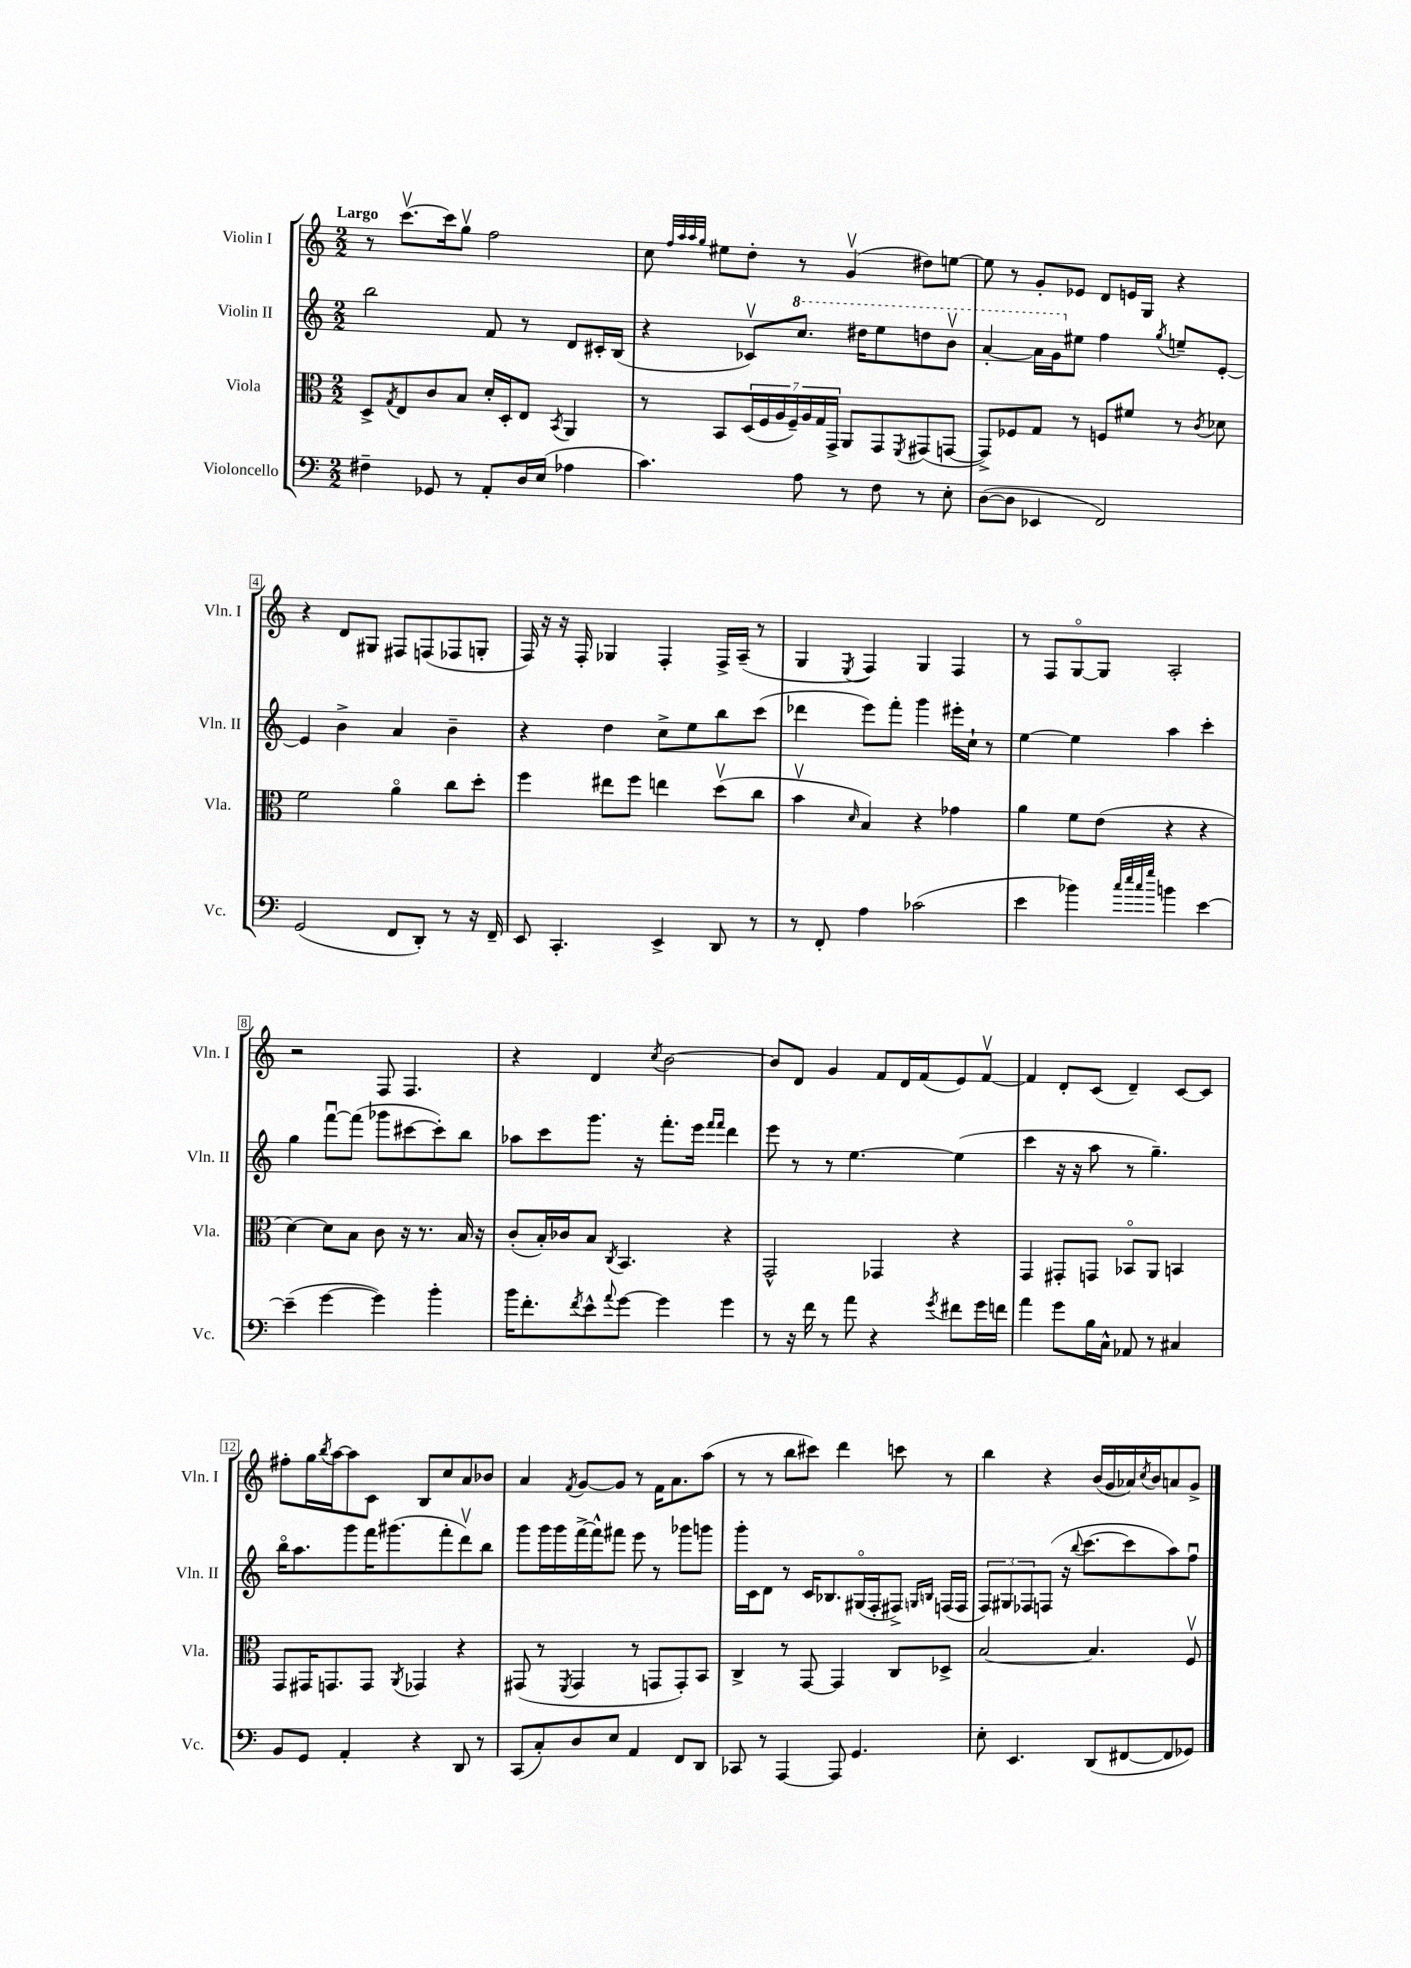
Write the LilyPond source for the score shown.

<<
\new StaffGroup <<
\new Staff = "s0" \with { instrumentName = "Violin I" shortInstrumentName = "Vln. I" } {
    \clef treble \key c \major \numericTimeSignature \time 2/2 \tempo "Largo"
    r8 c'''8.~\upbow c'''16 g''8\upbow f''2 |
    c''8 \grace { f''32 a''32 a''32 g''32 } eis''8 d''8-. r8 g'4\upbow( dis''8) e''8~ |
    e''8 r8 g'8-. ees'8 d'8 e'16 g16 r4 |
    r4 d'8 gis8 fis8 f8( fes8 g8-. |
    f16) r16 r16 f16-. ges4 f4-. f16-> a16--( r8 |
    g4 \acciaccatura { e8 } f4) g4 f4 |
    r8 f8 g8~\flageolet g8 a2-. |
    r2 f8 f4. |
    r4 d'4 \acciaccatura { c''8 } b'2~ |
    b'8 d'8 g'4 f'8 d'16 f'16( e'8) f'8~\upbow |
    f'4 d'8-. c'8( d'4--) c'8~ c'8 |
    fis''8-. g''16 \acciaccatura { b''8 } a''16~ a''8 c'8 b8 c''8 a'8 bes'8 |
    a'4 \acciaccatura { f'8 } g'8~ g'8 r8 f'16 a'8. a''8( |
    r8 r8 b''8 cis'''8) d'''4 c'''8 r8 |
    b''4 r4 b'16( g'16 aes'16) \acciaccatura { c''8 } b'16 a'8 g'8-> \bar "|." |
}
\new Staff = "s1" \with { instrumentName = "Violin II" shortInstrumentName = "Vln. II" } {
    \clef treble \key c \major \numericTimeSignature \time 2/2
    b''2 f'8 r8 d'8 cis'16-. b16( |
    r4 ces'8\upbow) \ottava #1 c'''8. dis'''16 e'''8 d'''8 b''8\upbow |
    a''4~-. a''16 g''16 \ottava #0 eis''8 f''4 \acciaccatura { g''8 } e''8-- e'8~-. |
    e'4 b'4-> a'4 b'4-- |
    r4 d''4 c''8-> e''8 b''8 c'''8( |
    des'''4 e'''8) f'''8-. g'''4 eis'''16-. c''16-! r8 |
    e''4~ e''4 a''4 c'''4-. |
    g''4 f'''8~\downbow f'''8( ges'''8 cis'''8~ cis'''8-.) b''8 |
    aes''8 c'''8 g'''8. r16 f'''8.-. e'''16 \grace { f'''16 f'''16 } d'''4 |
    e'''8 r8 r8 e''4.~ e''4( |
    c'''4 r16 r16 a''8 r8 g''4.--) |
    b''16\flageolet a''8. g'''8 f'''16 gis'''8.( f'''8-. d'''8\upbow) b''8 |
    g'''8 g'''16 g'''16 f'''16~-> f'''16-^ fis'''8 e'''8 r8 ges'''8 g'''8 |
    g'''16-. c'16 d'8 r8 c'16 bes8. gis16\flageolet( f16-. fis8->) \grace { g16 b16 } f16( f16 |
    \tuplet 3/2 { f8) gis8 fes8 } f8( r16 \appoggiatura { b''8 } c'''8.~ c'''8 a''8) f''8\downbow \bar "|." |
}
\new Staff = "s2" \with { instrumentName = "Viola" shortInstrumentName = "Vla." } {
    \clef alto \key c \major \numericTimeSignature \time 2/2
    d8-> \acciaccatura { g8 } e8 c'8 b8 d'16-. d16-. e8 \acciaccatura { b,8 } a,4 |
    r8 b,8 \tuplet 7/4 { d16( f16 a16 f16--) a16 g16 g,16-> } a,8 g,8 \acciaccatura { f,8 } gis,8( g,8~ |
    g,8->) fes8 g8 r8 f8 fis'8 r8 \acciaccatura { c'8 } des'8 |
    f'2 a'4\flageolet c''8 d''8-. |
    f''4 eis''8 f''8 e''4 d''8\upbow( c''8 |
    b'4\upbow \grace { d'16 } b4) r4 ges'4 |
    a'4 f'8 e'8( r4 r4 |
    d'4~) d'8 b8 c'8 r16 r8. b16 r16 |
    c'8-.( b16-.) ces'16 b8 \acciaccatura { c8 } b,4. r4 |
    g,2-^ ges,4 r4 |
    g,4 gis,8-. g,8 bes,8\flageolet a,8 b,4 |
    g,8 gis,16 g,8. g,8 \acciaccatura { a,8 } ges,4 r4 |
    gis,8( r8 \acciaccatura { f,8 } gis,4 r8 g,8 g,8-.) b,8 |
    c4-> r8 g,8~ g,4 c8 des8-> |
    b2~ b4. f8\upbow \bar "|." |
}
\new Staff = "s3" \with { instrumentName = "Violoncello" shortInstrumentName = "Vc." } {
    \clef bass \key c \major \numericTimeSignature \time 2/2
    fis4-- ges,8 r8 a,8-. d16 e16( aes4 |
    c'4.) a8 r8 f8 r8 e8-. |
    d8~( d8 ees,4 f,2) |
    g,2( f,8 d,8-.) r8 r16 f,16-- |
    e,8 c,4.-. e,4-> d,8 r8 |
    r8 f,8-. a4 ces'2( |
    e'4 bes'4) \grace { c''32 e''32 c''32 g''32 } b'4 e'4~ |
    e'4--( g'4~ g'4) b'4-. |
    b'16 f'8.-. \acciaccatura { f'8 } e'8-^ \appoggiatura { a'8 } g'8~ g'4 g'4 |
    r8 r16 f'16 r8 a'8 r4 \acciaccatura { g'8 } fis'8 g'16 f'16 |
    a'4 g'8 b16 c16-^ aes,8 r8 cis4 |
    b,8 g,8 a,4-. r4 d,8 r8 |
    c,8( c8-.) d8 e8 a,4 f,8 d,8 |
    ces,8 r8 a,,4~ a,,8 g,4. |
    e8-. e,4. d,8( fis,8~ fis,8 ges,8) \bar "|." |
}
>>
>>
\layout { \context { \Score \override BarNumber.stencil = #(make-stencil-boxer 0.1 0.3 ly:text-interface::print) } }
